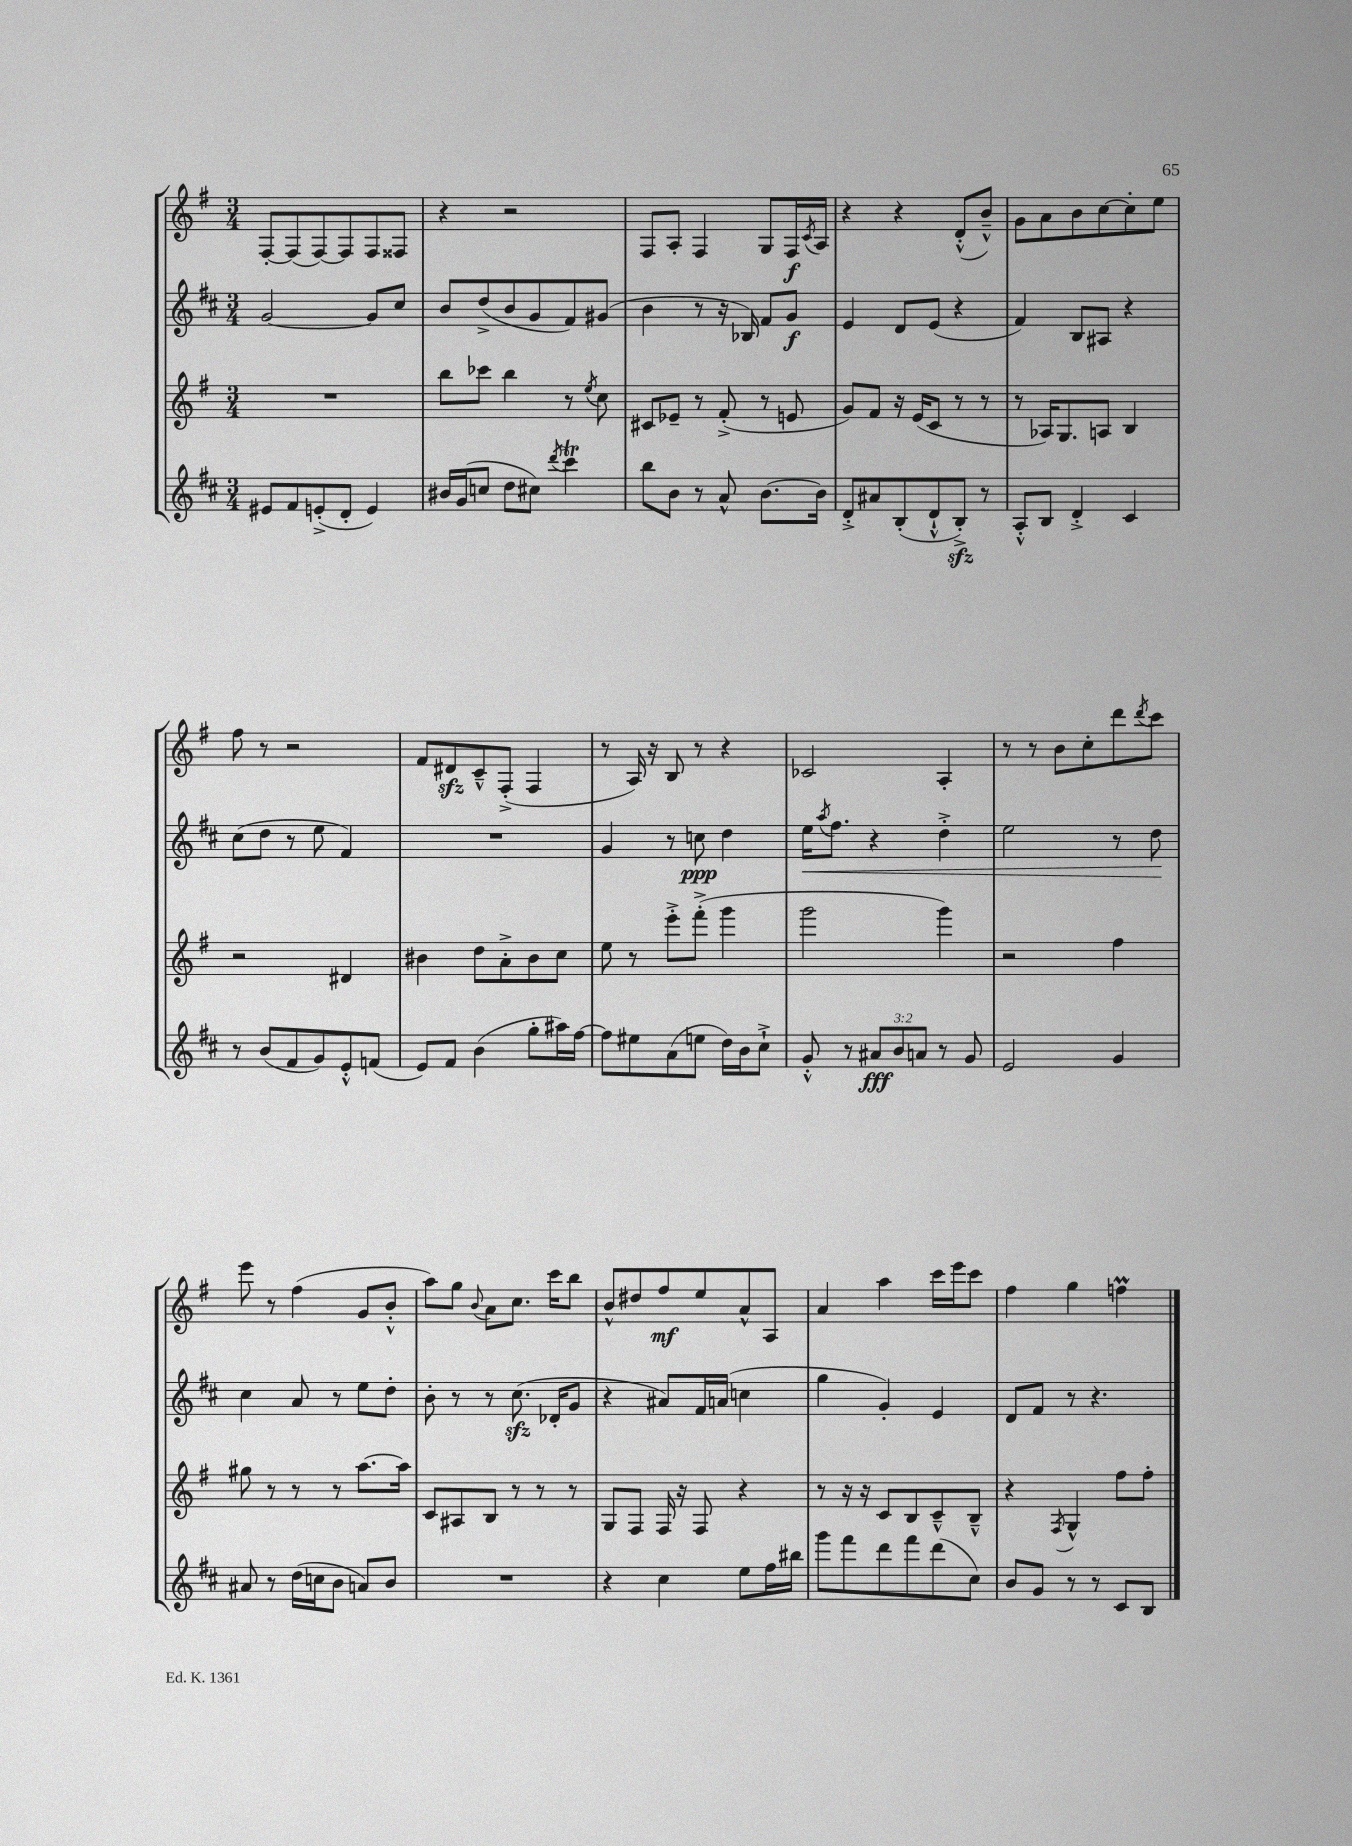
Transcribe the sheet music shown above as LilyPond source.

<<
\new StaffGroup <<
\new Staff = "s0" {
    \clef treble \key g \major \numericTimeSignature \time 3/4
    fis8~-. fis8( fis8~) fis8 fis8 fisis8 |
    r4 r2 |
    fis8 a8-. fis4 g8 fis16\f \acciaccatura { c'8 } a16 |
    r4 r4 d'8-.-^( b'8---^) |
    g'8 a'8 b'8 c''8~ c''8-. e''8 |
    fis''8 r8 r2 |
    fis'8 dis'8\sfz c'8---^ fis8-.->( fis4 |
    r8 a16) r16 b8 r8 r4 |
    ces'2 a4-. |
    r8 r8 b'8 c''8-. d'''8 \acciaccatura { d'''8 } c'''8 |
    e'''8 r8 fis''4( g'8 b'8-.-^ |
    a''8) g''8 \appoggiatura { b'8 } a'8 c''8. c'''16 b''8 |
    b'8-^ dis''8 fis''8\mf e''8 a'8-^ a8 |
    a'4 a''4 c'''16 e'''16 c'''8 |
    fis''4 g''4 f''4\prall \bar "|." |
}
\new Staff = "s1" {
    \clef treble \key d \major \numericTimeSignature \time 3/4
    g'2~ g'8 cis''8 |
    b'8 d''8->( b'8 g'8 fis'8) gis'8( |
    b'4 r8 r16 bes16) fis'8 g'8\f |
    e'4 d'8 e'8( r4 |
    fis'4) b8 ais8 r4 |
    cis''8( d''8 r8 e''8 fis'4) |
    R2. |
    g'4 r8 c''8\ppp d''4 |
    e''16\< \acciaccatura { a''8 } fis''8. r4 d''4-.-> |
    e''2 r8 d''8\! |
    cis''4 a'8 r8 e''8 d''8-. |
    b'8-. r8 r8 cis''8.\sfz( des'16-. g'8 |
    r4 ais'8) fis'16 a'16( c''4 |
    g''4 g'4-.) e'4 |
    d'8 fis'8 r8 r4. \bar "|." |
}
\new Staff = "s2" {
    \clef treble \key g \major \numericTimeSignature \time 3/4
    R2. |
    b''8 ces'''8 b''4 r8 \acciaccatura { e''8 } c''8 |
    cis'8 ees'8-- r8 fis'8-.->( r8 e'8 |
    g'8) fis'8 r16 e'16( c'8 r8 r8 |
    r8 aes16) g8. a8 b4 |
    r2 dis'4 |
    bis'4 d''8 a'8-.-> bis'8 c''8 |
    e''8 r8 e'''8-.-> fis'''8-.->( g'''4 |
    g'''2 g'''4) |
    r2 fis''4 |
    gis''8 r8 r8 r8 a''8.~ a''16 |
    c'8 ais8 b8 r8 r8 r8 |
    g8 fis8 fis16 r16 fis8 r4 |
    r8 r16 r16 c'8 b8 c'8---^ b8---^ |
    r4 \acciaccatura { fis8 } g4-^ fis''8 fis''8-. \bar "|." |
}
\new Staff = "s3" {
    \clef treble \key d \major \numericTimeSignature \time 3/4 \override Staff.TupletNumber.text = #tuplet-number::calc-fraction-text
    eis'8 fis'8 e'8-.->( d'8-. e'4) |
    bis'16 g'16( c''8 d''8 cis''8) \acciaccatura { d'''8 } cis'''4\trill |
    b''8 b'8 r8 a'8-^ b'8.~ b'16 |
    d'8-.-> ais'8 b8-.( d'8-!-^ b8-.->\sfz) r8 |
    a8-.-^ b8 d'4-.-> cis'4 |
    r8 b'8( fis'8 g'8) e'8-.-^ f'8( |
    e'8) fis'8 b'4( g''8-. ais''16) fis''16~ |
    fis''8 eis''8 a'8( e''8 d''16) b'16 cis''8-!-> |
    g'8-.-^ r8 \tuplet 3/2 { ais'8\fff b'8 a'8 } r8 g'8 |
    e'2 g'4 |
    ais'8 r8 d''16( c''16 b'8 a'8) b'8 |
    R2. |
    r4 cis''4 e''8 fis''16 bis''16 |
    g'''8 fis'''8 d'''8 fis'''8 d'''8( cis''8) |
    b'8 g'8 r8 r8 cis'8 b8 \bar "|." |
}
>>
>>
\layout { \context { \Score \remove "Bar_number_engraver" } }
